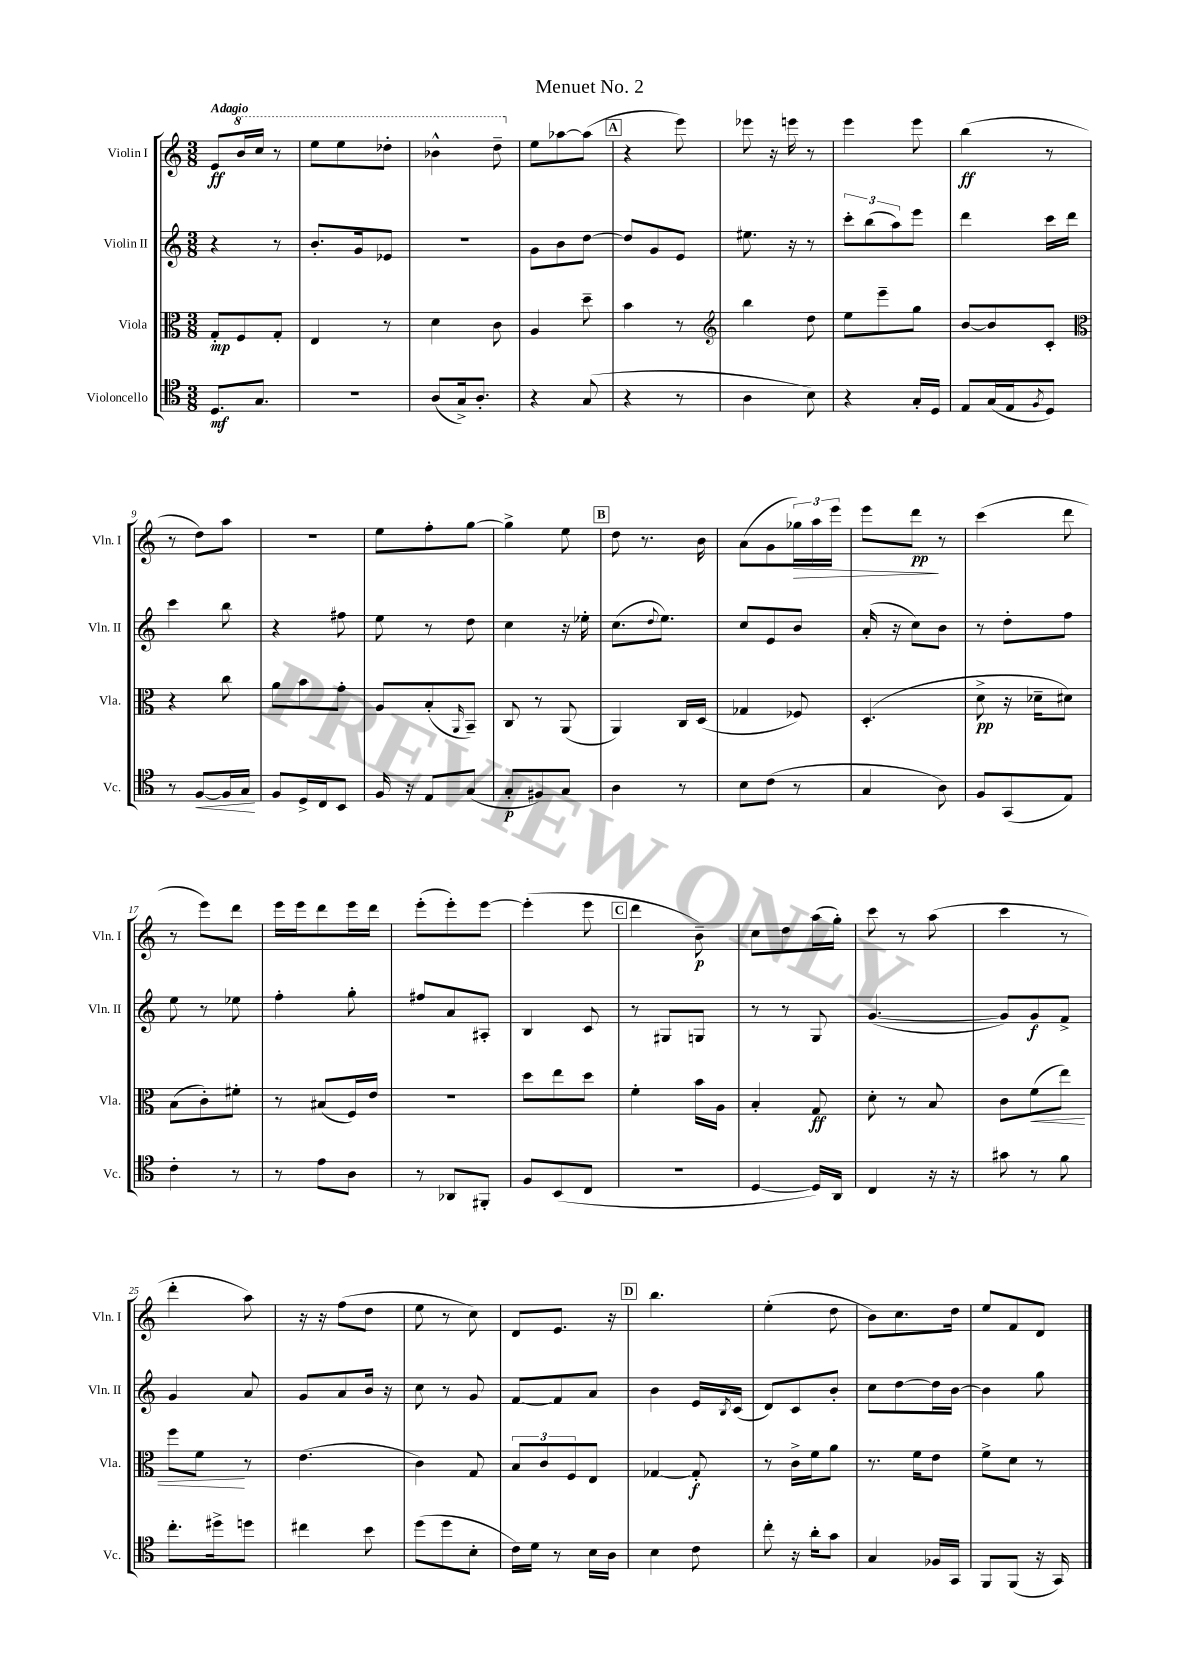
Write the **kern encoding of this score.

**kern	**kern	**kern	**kern
*staff4	*staff3	*staff2	*staff1
*clefC4	*clefC3	*clefG2	*clefG2
*k[]	*k[]	*k[]	*k[]
*M3/8	*M3/8	*M3/8	*M3/8
8.D/L	8G'/L	4r	8e/L
.	8F/	.	16bb/L
8.G/J	.	.	16ccc/JJ
.	8G'/J	8r	8r
=	=	=	=
4.r	4E/	8.b'/L	8eee\L
.	.	.	8eee\
.	.	16g/k	.
.	8r	8e-/J	8ddd-'\J
=	=	=	=
(8A/L	4d\	4.r	4bb-^^\
16G^/k)	.	.	.
8.A'/J	.	.	.
.	8c\	.	8ddd~\
=	=	=	=
4r	4A/	8g\L	8ee\L
.	.	8b\	[8aa-\
(8G/	8dd~\	[8dd\J	(8aa-\]J
=	=	=	=
4r	4b\	8dd/]L	4r
.	.	8g/	.
8r	8r	8e/J	8eee\)
=	=	=	=
*	*clefG2	*	*
4A\	4bb\	8.ee#\	8eee-\
.	.	.	16r
.	.	16r	16eee\
8B\)	8dd\	8r	8r
=	=	=	=
4r	8ee\L	12ccc'\L	4eee\
.	.	(12bb\	.
.	8eee~\	.	.
.	.	12aa\)	.
16G'/LL	8gg\J	8eee\J	8eee\
16D/JJ	.	.	.
=	=	=	=
8E/L	[8b/L	4ddd\	(4bb\
(16G/L	8b/]	.	.
16E/J	.	.	.
8qF/	.	.	.
8D/J)	8c'/J	16ccc\LL	8r
.	.	16ddd\JJ	.
=	=	=	=
*	*clefC3	*	*
8r	4r	4ccc\	8r
[8F/L	.	.	8dd\L)
16F/]L	8cc\	8bb\	8aa\J
16G/JJ	.	.	.
=	=	=	=
8F/L	8a\L	4r	4.r
16D^/L	8b\	.	.
16C/J	.	.	.
8BB/J	8g'\J	8ff#\	.
=	=	=	=
16F/	8A/L	8ee\	8ee\L
16r	.	.	.
8E/L	(8B'/	8r	8ff'\
.	16qqAA/	.	.
(8G/J	8BB~/J)	8dd\	[8gg\J
=	=	=	=
8G'/L	8C/	4cc\	4gg^\]
8F#/)	8r	.	.
8G/J	(8AA/	16r	8ee\
.	.	16ee-'\	.
=	=	=	=
4A\	4AA/)	(8.cc\L	8dd\
.	.	.	8.r
.	.	8qqdd/	.
.	.	8.ee\J)	.
8r	16C/LL	.	.
.	(16D/JJ	.	16b\
=	=	=	=
8B\L	4G-/	8cc/L	(8a\L
(8c\J	.	8e/	8g\
8r	8F-/)	8b/J	24gg-\L)
.	.	.	24aa\
.	.	.	24eee\JJ
=	=	=	=
4G/	(4.D'/	(16a'/	8eee\L
.	.	16r	.
.	.	8cc\L)	8ddd\J
8A\)	.	8b\J	8r
=	=	=	=
8F/L	8d^\	8r	(4ccc\
(8GG/	16r	8dd'\L	.
.	16d-~\LK	.	.
8E/J)	8d#\J)	8ff\J	8ddd\
=	=	=	=
4c'\	(8B\L	8ee\	8r
.	8c'\)	8r	8eee\L)
8r	8f#'\J	8ee-\	8ddd\J
=	=	=	=
8r	8r	4ff'\	16eee\LL
.	.	.	16eee\J
8e\L	(8B#/L	.	8ddd\
8A\J	16F/L)	8gg'\	16eee\L
.	16e/JJ	.	16ddd\JJ
=	=	=	=
8r	4.r	8ff#/L	(8eee'\L
8AA-/L	.	8a/	8eee'\)
8FF#'/J	.	8A#'/J	[8eee\J
=	=	=	=
8F/L	8dd\L	4B/	(4eee'\]
(8BB/	8ee\	.	.
8C/J	8dd\J	8c/	8eee\
=	=	=	=
4.r	4f'\	8r	4ddd\
.	.	8G#/L	.
.	16b\LL	8G/J	8b~\)
.	16A\JJ	.	.
=	=	=	=
[4D/	4B'/	8r	8cc\L
.	.	8r	8dd\
16D/]LL)	8G/	8G/	(16aa\L
16AA/JJ	.	.	16gg'\JJ)
=	=	=	=
4C/	8d'\	([4.g/	8ccc\
.	8r	.	8r
16r	8B/	.	(8aa\
16r	.	.	.
=	=	=	=
8g#\	8c\L	8g/]L)	4ccc\
8r	(8f\	8g/	.
8f\	8ee\J)	8f^/J	8r
=	=	=	=
8.cc'\L	8ff\L	4g/	4ddd'\
.	8f\J	.	.
16dd#^\k	.	.	.
8dd\J	8r	8a/	8aa\)
=	=	=	=
4cc#\	(4.e\	8g/L	16r
.	.	.	16r
.	.	8a/	(8ff\L
8b\	.	16b/Jk	8dd\J
.	.	16r	.
=	=	=	=
(8dd\L	4c\)	8cc\	8ee\
8dd\	.	8r	8r
8B'\J	8G/	8g/	8cc\)
=	=	=	=
16c\LL)	12B/L	[8f/L	8d/L
16d\JJ	.	.	.
.	12c/	.	.
8r	.	8f/]	8.e/J
.	12F/	.	.
16B\LL	8E/J	8a/J	.
16A\JJ	.	.	16r
=	=	=	=
4B\	[4G-/	4b\	4.bb\
8c\	8G-'/]	16e/LL	.
.	.	8qB/	.
.	.	(16c/JJ	.
=	=	=	=
8cc'\	8r	8d/L)	(4ee'\
16r	16c^\LL	8c/	.
16a'\LK	16f\J	.	.
8g\J	8a\J	8b'/J	8dd\
=	=	=	=
4G/	8.r	8cc\L	8b\L)
.	.	[8dd\	8.cc\
.	16f\LK	.	.
16F-/LL	8e\J	16dd\]L	.
16GG/JJ	.	[16b\JJ	16dd\Jk
=	=	=	=
8FF/L	8f^\L	4b\]	8ee/L
(8FF/J	8d\J	.	8f/
16r	8r	8gg\	8d/J
16GG/)	.	.	.
==	==	==	==
*-	*-	*-	*-
